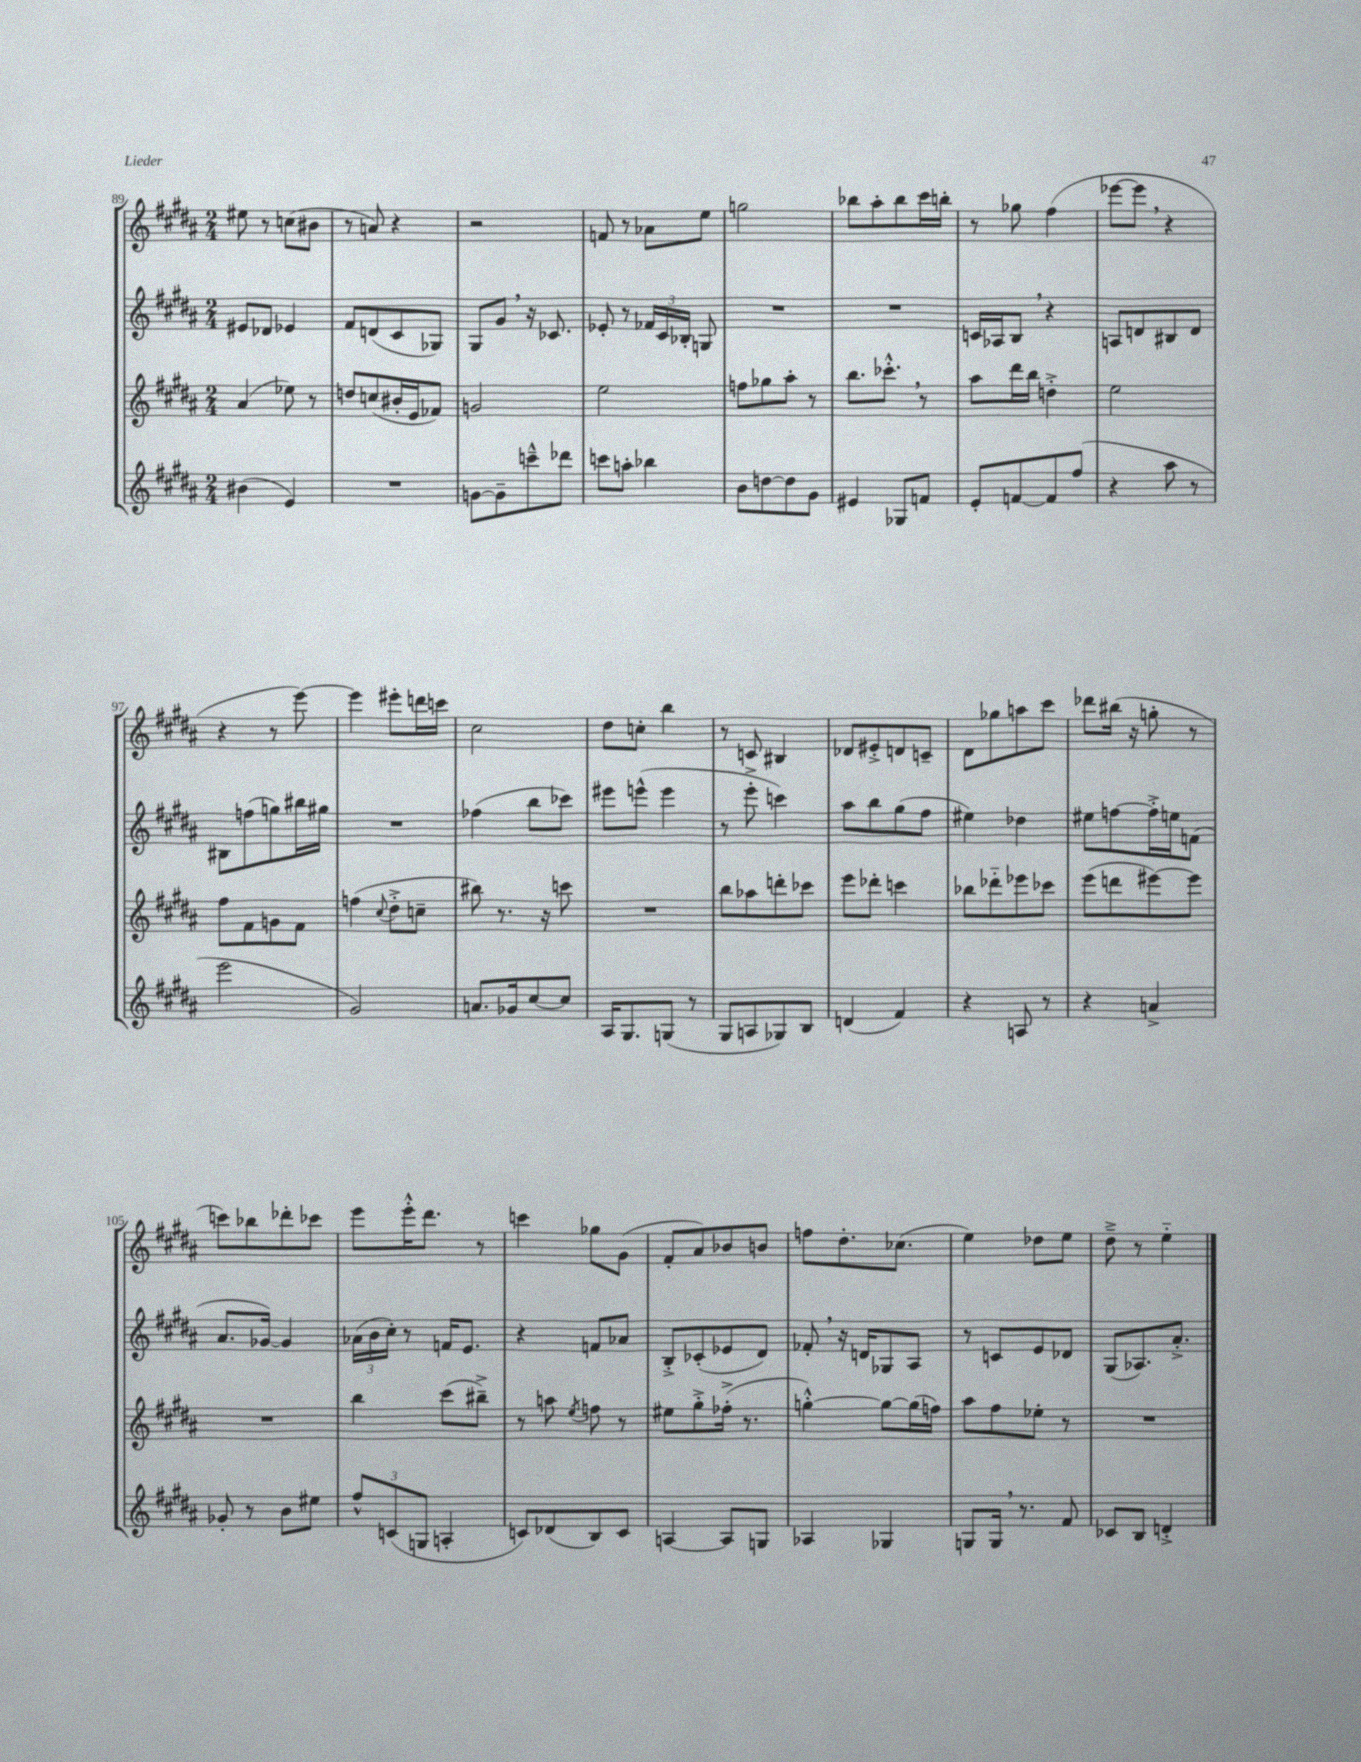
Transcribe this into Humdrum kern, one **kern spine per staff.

**kern	**kern	**kern	**kern
*part4	*part3	*part2	*part1
*staff4	*staff3	*staff2	*staff1
*clefG2	*clefG2	*clefG2	*clefG2
*k[f#c#g#d#a#]	*k[f#c#g#d#a#]	*k[f#c#g#d#a#]	*k[f#c#g#d#a#]
*M2/4	*M2/4	*M2/4	*M2/4
=89	=89	=89	=89
(4b#X\	(4a#/	8e#X/L	8ee#X\
.	.	8d-X/J	8r
4e/)	8ee-X\)	4e-X/	(8ccn\L
.	8r	.	8b#X\J
=90	=90	=90	=90
2r	8ddn/L	8f#/L	8r
.	(8ccn/	(8dn/	8an/)
.	16b#X'/L	8c#/	4r
.	16e/J	.	.
.	8f-X/J)	8G-X/J)	.
=91	=91	=91	=91
[8gn\L	2gn/	8G#/L	2r
8g~\]	.	8g#,/J	.
8cccn~^^\	.	16r	.
.	.	8.c-X/	.
8ddd-X\J	.	.	.
=92	=92	=92	=92
8cccn\L	2ee\	8e-X'/	8fn/
8aan'\J	.	8r	8r
4bb-X\	.	24f-X/LL	8a-X\L
.	.	24c#/	.
.	.	24B-X'/JJ	.
.	.	8Gn/	8ee\J
=93	=93	=93	=93
8b\L	8ffn\L	2r	2ggn\
[8ddn\	8gg-X\	.	.
8dd\]	8aa#'\J	.	.
8g#\J	8r	.	.
=94	=94	=94	=94
4e#X/	8.bb\L	2r	8bb-X\L
.	.	.	8aa#'\
.	8.ccc-X'^^,\J	.	.
8G-X/L	.	.	8bb-\
8fn/J	8r	.	16ccc#\L
.	.	.	16bbn'\JJ
=95	=95	=95	=95
8e'/L	8aa#\L	16cn/LL	8r
.	.	16A-X/J	.
[8fn/	16ddd#\L	8B,/J	8gg-X\
.	16bb\JJ	.	.
8f/]	4ddn'^\	4r	(4ff#\
(8ff#/J	.	.	.
=96	=96	=96	=96
4r	2ee\	8An/L	[8eee-X\L
.	.	8dn/	8eee-,\J]
8aa#\	.	8B#X/	4r
8r	.	8d/J	.
!!LO:LB:g=z
=97	=97	=97	=97
2eee\	8ff#\L	8B#X\L	4r
.	8f#\	(8ffn\	.
.	8gn\	8ggn\)	8r
.	8f#\J	16bb#X\L	[8eee\)
.	.	16gg#X\JJ	.
=98	=98	=98	=98
2g#/)	(4ffn\	2r	4eee\]
.	8qqcc#/	.	.
.	8dd#'^\L	.	8eee#X'\L
.	8ccn~\J	.	16dddn\L
.	.	.	16cccn\JJ
=99	=99	=99	=99
8.an/L	8bb#X\)	(4ff-X\	2cc#\
.	8.r	.	.
16g-X/k	.	.	.
[8cc#/	.	8bb\L	.
.	16r	.	.
8cc#/J]	8cccn\	8ccc-X\J)	.
=100	=100	=100	=100
16A#/KL	2r	8eee#X\L	8dd#\L
8.G#/	.	.	.
.	.	(8eeen^^\J	8ccn'\J
(8Gn/J	.	4eee\	4bb\
8r	.	.	.
=101	=101	=101	=101
8G#/L	8bb\L	8r	8r
8An/	8aa-X\	8eee'^\	8cn/
8G-X/)	8dddn'\	4cccn\)	4B#X/
8B/J	8ccc-X\J	.	.
=102	=102	=102	=102
(4dn/	8eee\L	8aa#\L	8d-X/L
.	8ddd-X'\J	8bb\	8e#X'^/
4f#/)	4cccn\	(8gg#\	8dn/
.	.	8ff#\J	8cn~/J
=103	=103	=103	=103
4r	8bb-X\L	4ee#X\)	8d#\L
.	8ddd-X\	.	8gg-X\
8An/	8eee-X\	4dd-X\	8aan\
8r	8ccc-X\J	.	8ccc#\J
=104	=104	=104	=104
4r	(8eee\L	8ee#X\L	8ddd-X\L
.	8dddn\	[8ffn\	(16bb#X\Jk
.	.	.	16r
4an^/	[8eee#X\)	16ff'^\L]	8ggn'\
.	.	16een\J	.
.	8eee#\J]	(8fn\J	8r
!!LO:LB:g=z
=105	=105	=105	=105
8g-X'/	2r	8.a#/L	8cccn\L)
8r	.	.	8bb-X\
.	.	[16g-X/Jk)	.
8b\L	.	4g-/]	8ddd-X'\
8ee#X\J	.	.	8ccc-X\J
=106	=106	=106	=106
12ff#^^/L	4bb\	(24a-X\LL	8eee\L
.	.	24b\	.
(12cn/	.	24cc#'\JJ)	.
.	.	8r	16eee'^^\K
12Gn/J	.	.	.
.	.	.	8.ddd#\J
4An'/	(8ccc#\L	16fn/KL	.
.	.	8.e/J	.
.	8bb#X~^\J)	.	8r
=107	=107	=107	=107
8cn/L)	8r	4r	4cccn\
(8d-X/	8aan\	.	.
.	8qee/	.	.
8B/)	8ffn\	8fn/L	8gg-X\L
8c/J	8r	8a-X/J	(8g#\J
=108	=108	=108	=108
[4An/	8ee#X\L	8B'^/L	8f#'/L
.	8gg#'^\	(8c-X'/	8a#/)
8A/L]	(16ff-X'^\Jk	8e-X/	8b-X/
.	8.r	.	.
8Gn/J	.	8d#/J)	8bn/J
=109	=109	=109	=109
4A-X/	[4ggn'^^\)	8f-X',/	8ffn\L
.	.	16r	8.dd#'\
.	.	16dn/KL	.
4G-X/	8gg\L_	8G-X/	.
.	.	.	(8.cc-X\J
.	(16gg\L]	8A#/J	.
.	16ffn\JJ)	.	.
=110	=110	=110	=110
8Gn/L	8aa#\L	8r	4ee\)
16G,/Jk	8ff#\	8cn/L	.
8.r	.	.	.
.	8ee-X'\J	8e/	8dd-X\L
8f#/	8r	8d-X/J	8ee\J
=111	=111	=111	=111
8c-X/L	2r	(8G#/L	8dd#~^\
8B/J	.	8.A-X/)	8r
4dn'^/	.	.	4ee\
.	.	8.a#'^/J	.
==	==	==	==
*-	*-	*-	*-
